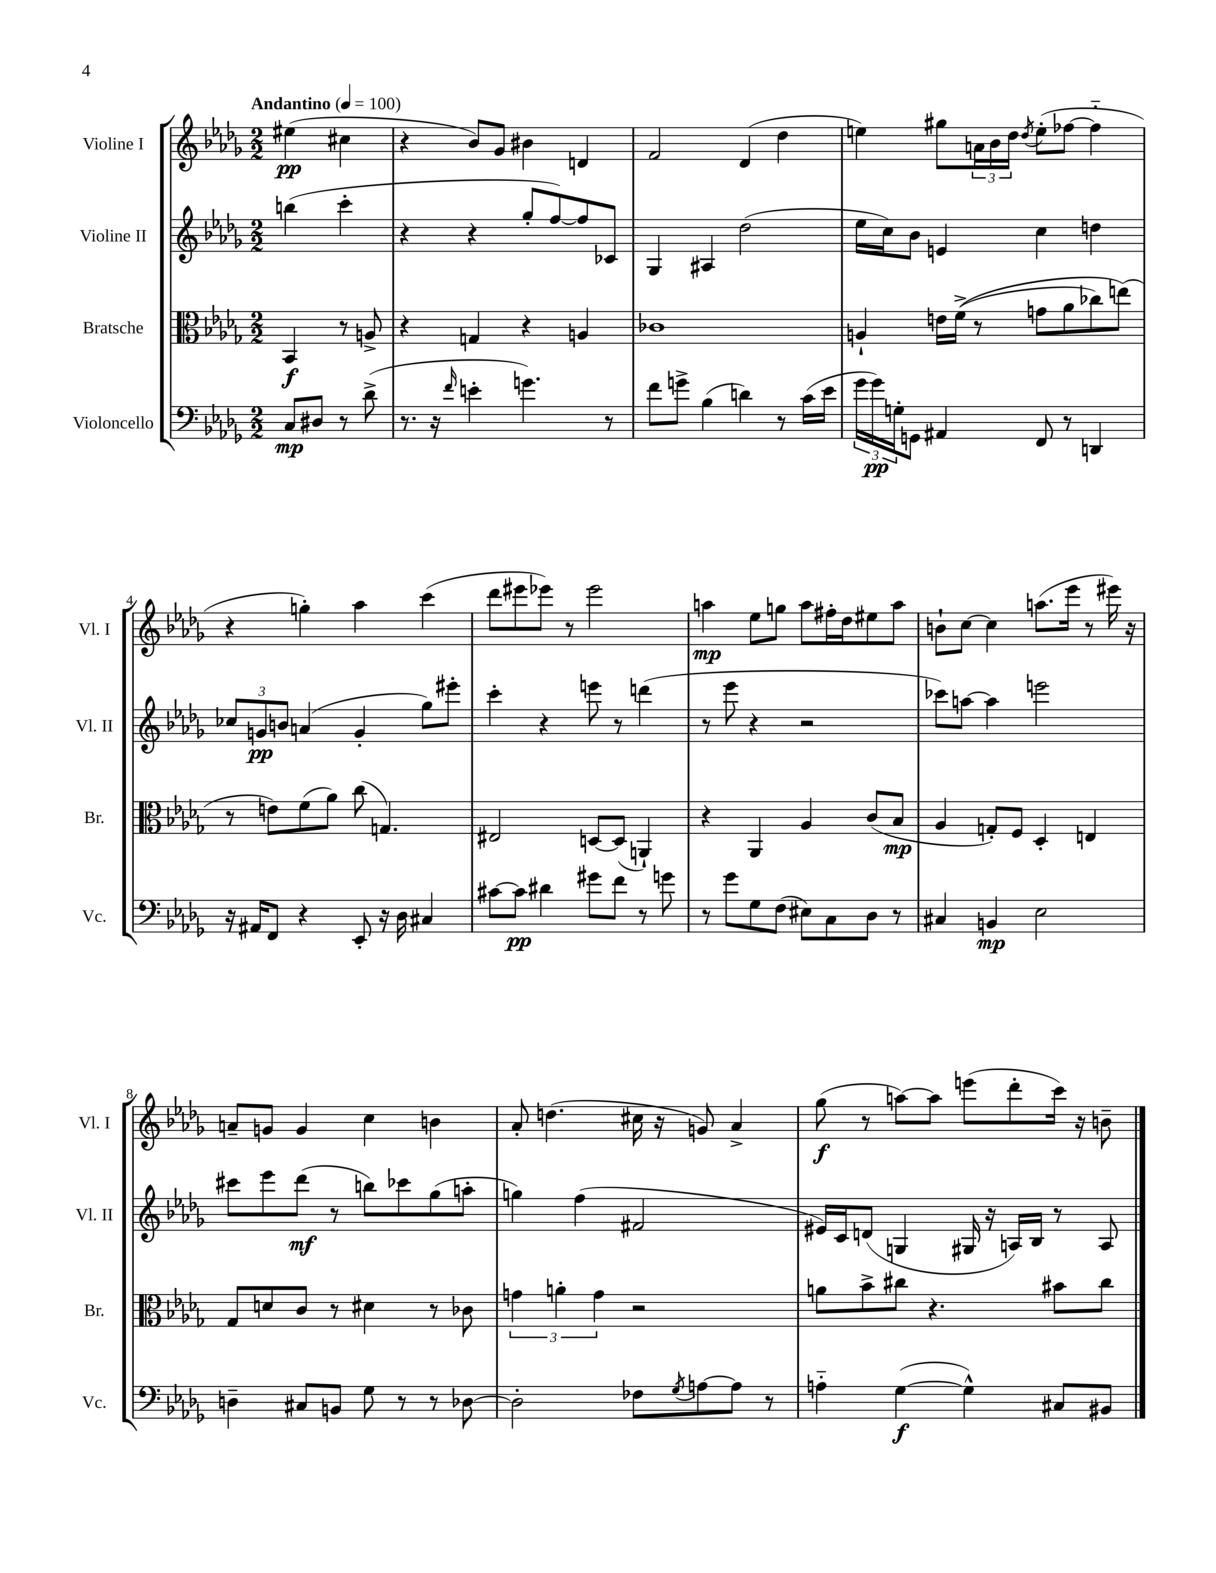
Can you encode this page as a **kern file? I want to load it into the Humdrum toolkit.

**kern	**dynam	**kern	**dynam	**kern	**dynam	**kern	**dynam
*part4	*part4	*part3	*part3	*part2	*part2	*part1	*part1
*staff4	*staff4	*staff3	*staff3	*staff2	*staff2	*staff1	*staff1
*I"Violoncello	*	*I"Bratsche	*	*I"Violine II	*	*I"Violine I	*
*I'Vc.	*	*I'Br.	*	*I'Vl. II	*	*I'Vl. I	*
*clefF4	*	*clefC3	*	*clefG2	*	*clefG2	*
*k[b-e-a-d-g-]	*	*k[b-e-a-d-g-]	*	*k[b-e-a-d-g-]	*	*k[b-e-a-d-g-]	*
*M2/2	*	*M2/2	*	*M2/2	*	*M2/2	*
*MM100	*	*MM100	*	*MM100	*	*MM100	*
=	=	=	=	=	=	=	=
!	!	!	!	!	!	!LO:TX:a:B:t=Andantino	!
8C/L	mp	4BB-/	f	(4bbn\	.	(4ee#X\	pp
8D#X/J	.	.	.	.	.	.	.
8r	.	8r	.	4ccc'\	.	4cc#X\	.
(8d-^\	.	8An^/	.	.	.	.	.
=1	=1	=1	=1	=1	=1	=1	=1
8.r	.	4r	.	4r	.	4r	.
16r	.	.	.	.	.	.	.
16qqf/	.	.	.	.	.	.	.
4en'\	.	4Gn/	.	4r	.	8b-/L)	.
.	.	.	.	.	.	8g-/J	.
4.gn\)	.	4r	.	8gg-'/L	.	4b#X\	.
.	.	.	.	[8ff/)	.	.	.
.	.	4An/	.	8ff/]	.	4dn/	.
8r	.	.	.	8c-X/J	.	.	.
=2	=2	=2	=2	=2	=2	=2	=2
8f\L	.	1c-X	.	4G-/	.	2f/	.
8gn^\J	.	.	.	.	.	.	.
(4B-\	.	.	.	4A#X/	.	.	.
4dn\)	.	.	.	(2dd-\	.	(4d-/	.
8r	.	.	.	.	.	4dd-\	.
(16c\LL	.	.	.	.	.	.	.
16e-\JJ	.	.	.	.	.	.	.
=3	=3	=3	=3	=3	=3	=3	=3
24g-\LL	.	4An`/	.	16ee-\LL	.	4een\)	.
24g-\)	pp	.	.	.	.	.	.
.	.	.	.	16cc\J)	.	.	.
24Gn'\J	.	.	.	.	.	.	.
8GGn\J	.	.	.	8b-\J	.	.	.
4AA#X/	.	16en\LL	.	4en/	.	8gg#X\L	.
.	.	((16f^\JJ	.	.	.	.	.
.	.	8r	.	.	.	24an\L	.
.	.	.	.	.	.	24b-\	.
.	.	.	.	.	.	24dd-\JJ	.
.	.	.	.	.	.	8qdd-/	.
8FF/	.	8gn\L	.	4cc\	.	(8ee'\L	.
8r	.	8a-\	.	.	.	[8ff-X\J	.
4DDn/	.	8cc-X\)	.	4ddn\	.	4ff-\]	.
.	.	(8een\J)	.	.	.	.	.
!!LO:LB:g=z
=4	=4	=4	=4	=4	=4	=4	=4
16r	.	8r	.	12cc-X/L	.	4r	.
16AA#X/KL	.	.	.	.	.	.	.
.	.	.	.	12gn/	pp	.	.
8FF/J	.	8en\L)	.	.	.	.	.
.	.	.	.	12bn/J	.	.	.
4r	.	(8f\	.	(4an/	.	4ggn'\)	.
.	.	8a-\J)	.	.	.	.	.
8EE-'/	.	(8cc\	.	4g'/	.	4aa-\	.
16r	.	4.Gn/)	.	.	.	.	.
16D-\	.	.	.	.	.	.	.
4C#X/	.	.	.	8gg-\L)	.	(4ccc\	.
.	.	.	.	8eee#X'\J	.	.	.
=5	=5	=5	=5	=5	=5	=5	=5
[8c#X\L	.	2E#X/	.	4ccc'\	.	8ddd-\L	.
8c#\J]	pp	.	.	.	.	8eee#X\	.
4d#X\	.	.	.	4r	.	8eee-X\J)	.
.	.	.	.	.	.	8r	.
8g#X\L	.	[8Dn/L	.	8eeen\	.	2eee-\	.
8f\J	.	(8D/J]	.	8r	.	.	.
8r	.	4AAn`/)	.	(4dddn\	.	.	.
8gn\	.	.	.	.	.	.	.
=6	=6	=6	=6	=6	=6	=6	=6
8r	.	4r	.	8r	.	4aan\	mp
8g-\L	.	.	.	8eee-\	.	.	.
8G-\	.	4AA-/	.	4r	.	8ee-\L	.
(8F\J	.	.	.	.	.	8ggn\J	.
8E#X\L)	.	4A-/	.	2r	.	8aa\L	.
8C\	.	.	.	.	.	16ff#X'\L	.
.	.	.	.	.	.	16dd-\J	.
8D-\J	.	(8c/L	.	.	.	8ee#X\	.
8r	.	8B-/J	mp	.	.	8aa\J	.
=7	=7	=7	=7	=7	=7	=7	=7
4C#X/	.	4A-/	.	8ccc-X\L)	.	8bn`\L	.
.	.	.	.	[8aan\J	.	[8cc\J	.
4BBn/	mp	8Gn'/L)	.	4aa\]	.	4cc\]	.
.	.	8F/J	.	.	.	.	.
2E-\	.	4D-'/	.	2eeen\	.	(8.aan\L	.
.	.	.	.	.	.	16eee-\Jk	.
.	.	4En/	.	.	.	8r	.
.	.	.	.	.	.	16eee#X\)	.
.	.	.	.	.	.	16r	.
!!LO:LB:g=z
=8	=8	=8	=8	=8	=8	=8	=8
4Dn~\	.	8G-/L	.	8ccc#X\L	.	8an~/L	.
.	.	8dn/	.	8eee-\	.	8gn/J	.
8C#X/L	.	8c/J	.	(8ddd-\J	mf	4g/	.
8BBn/J	.	8r	.	8r	.	.	.
8G-\	.	4d#X\	.	8bbn\L)	.	4cc\	.
8r	.	.	.	8ccc-X\	.	.	.
8r	.	8r	.	(8gg-\	.	4bn\	.
[8D-X\	.	8c-X\	.	8aan'\J	.	.	.
=9	=9	=9	=9	=9	=9	=9	=9
2D-'\]	.	6gn\	.	4ggn\)	.	8a-'/	.
.	.	.	.	.	.	(4.ddn\	.
.	.	6an'\	.	.	.	.	.
.	.	.	.	(4ff\	.	.	.
.	.	6g\	.	.	.	.	.
8F-X\L	.	2r	.	2f#X/	.	16cc#X\	.
.	.	.	.	.	.	16r	.
8qG-/	.	.	.	.	.	.	.
[8An\	.	.	.	.	.	8gn/)	.
8A\J]	.	.	.	.	.	4a-^/	.
8r	.	.	.	.	.	.	.
=10	=10	=10	=10	=10	=10	=10	=10
4An\	.	8an\L	.	16e#X/LL)	.	(8gg-\	f
.	.	.	.	16c/J	.	.	.
.	.	8b-^\	.	(8dn/J	.	8r	.
([4G-\	f	8cc#X\J	.	4Gn/	.	[8aan\L)	.
.	.	4.r	.	.	.	8aa\J]	.
4G-^^\])	.	.	.	16G#X/	.	(8eeen\L	.
.	.	.	.	16r	.	.	.
.	.	.	.	16An/LL)	.	8ddd-'\	.
.	.	.	.	16B-/JJ	.	.	.
8C#X/L	.	8b#X\L	.	8r	.	16ccc\Jk)	.
.	.	.	.	.	.	16r	.
8BB#X/J	.	8cc#\J	.	8A/	.	8bn~\	.
==	==	==	==	==	==	==	==
*-	*-	*-	*-	*-	*-	*-	*-
